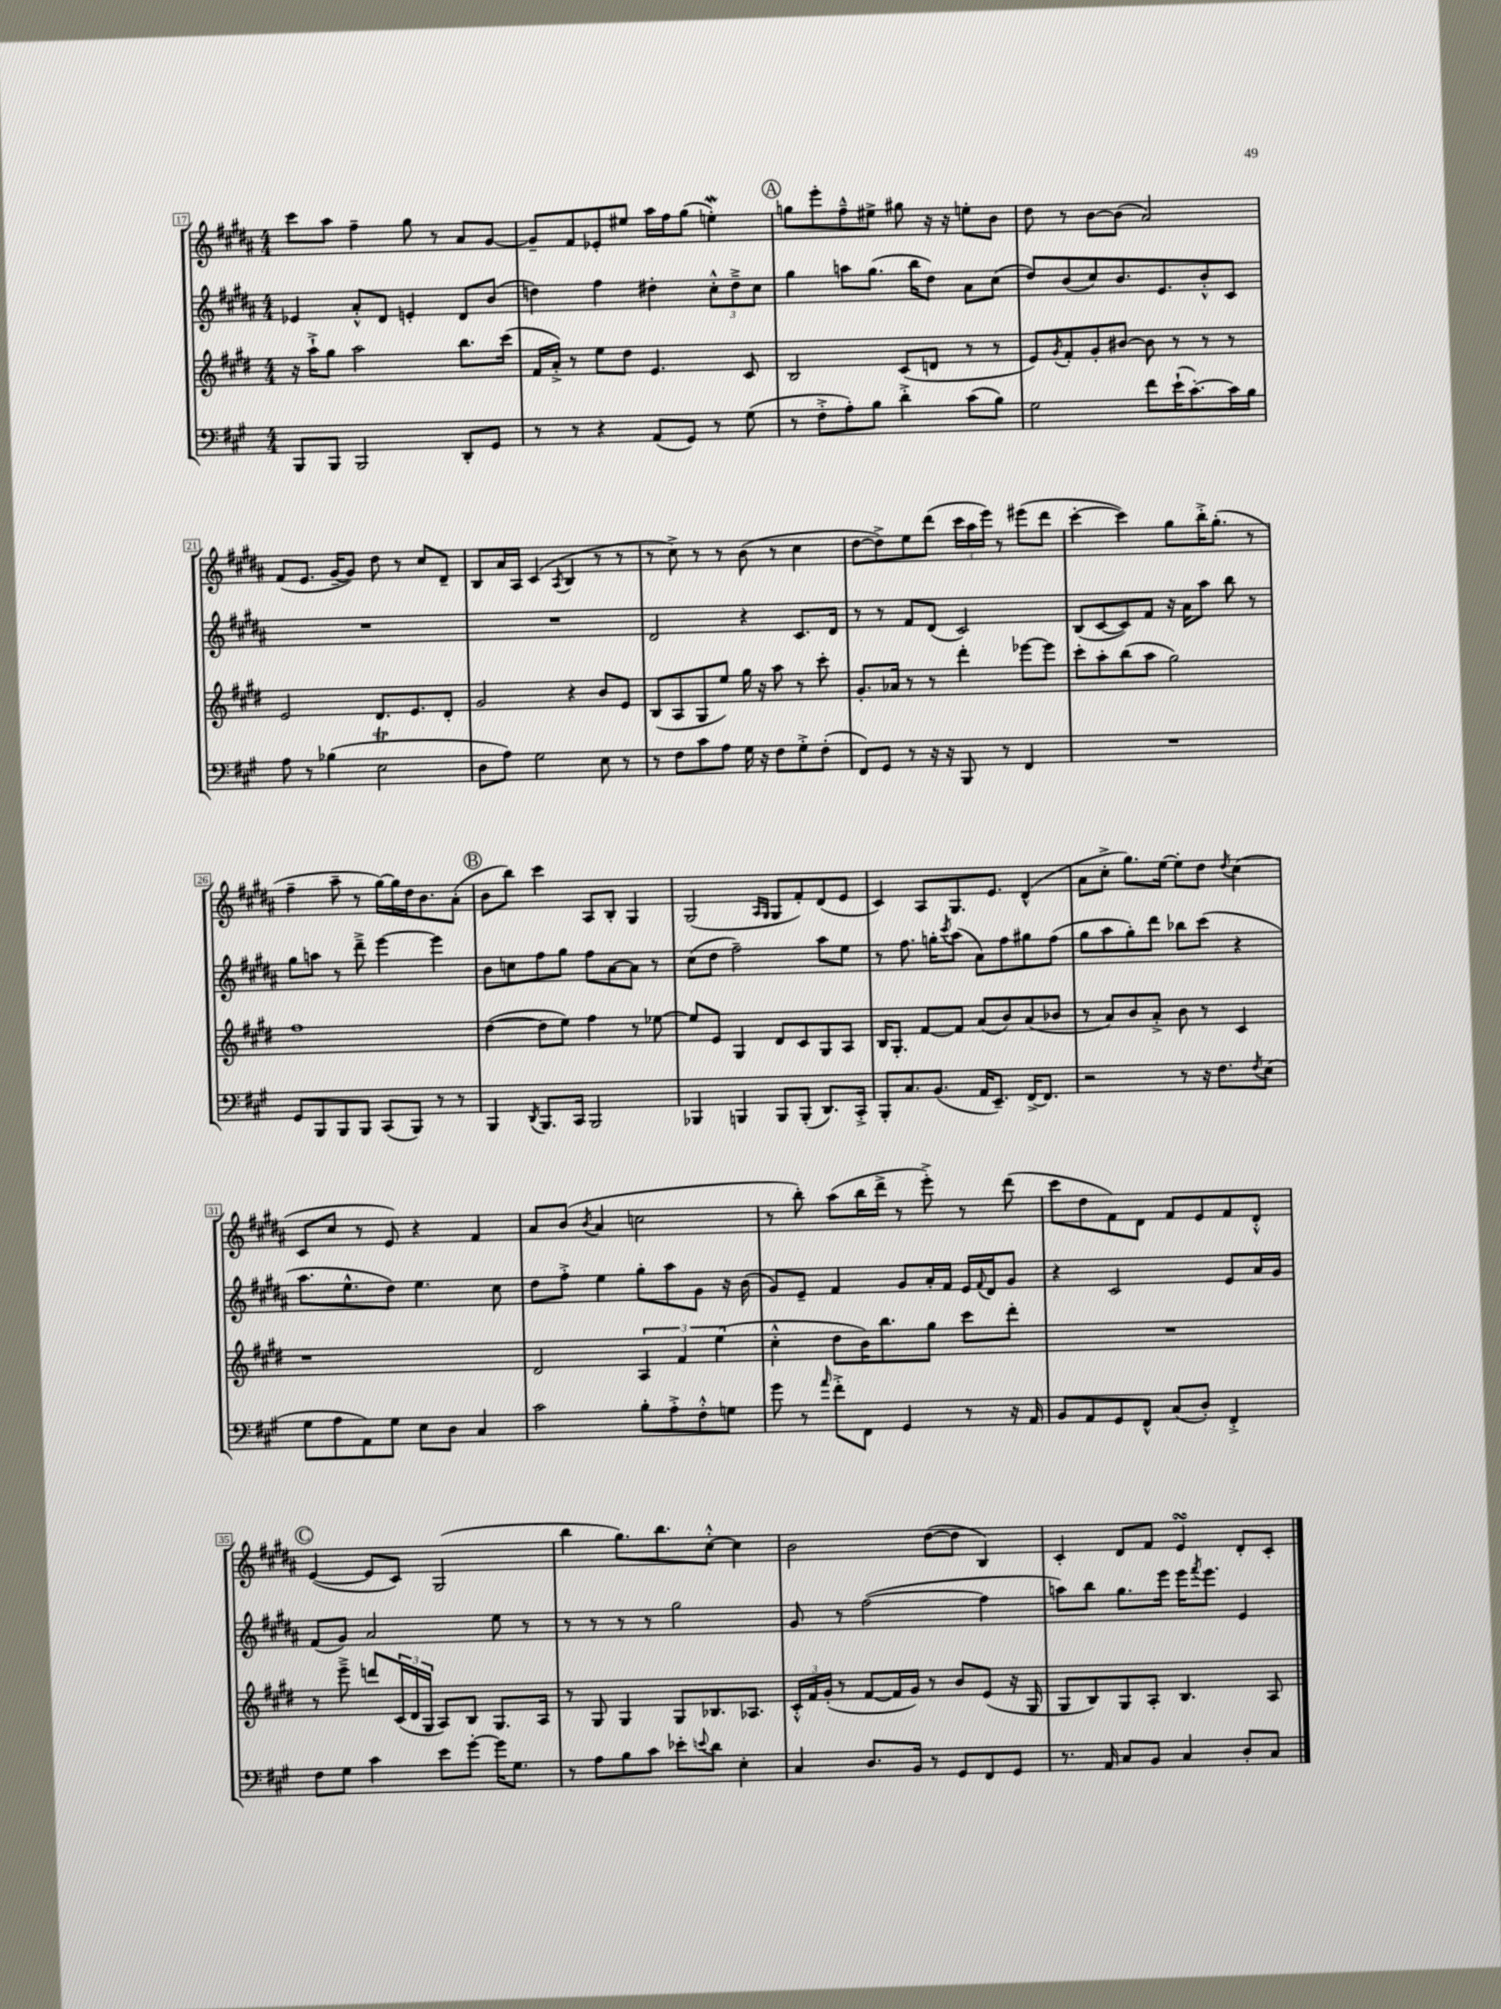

**kern	**kern	**kern	**kern
*part4	*part3	*part2	*part1
*staff4	*staff3	*staff2	*staff1
*clefF4	*clefG2	*clefG2	*clefG2
*k[f#c#g#]	*k[f#c#g#d#]	*k[f#c#g#d#a#]	*k[f#c#g#d#a#]
*M4/4	*M4/4	*M4/4	*M4/4
=17	=17	=17	=17
8BBB/L	16r	4e-X/	8ccc#\L
.	16aa`^\KL	.	.
8BBB/J	8gg#\J	.	8aa#\J
2BBB/	2aa\	8a#'^^/L	4ff#~\
.	.	8d#/J	.
.	.	4en'/	8gg#\
.	.	.	8r
8DD'/L	8.bb\L	8d#/L	8a#/L
8GG#/J	.	(8b/J	[8g#/J
.	(16ccc#\Jk	.	.
=18	=18	=18	=18
8r	16f#/LL	4ddn\)	8g#~/L]
.	16a'^/JJ)	.	.
8r	8r	.	8f#/
4r	8ee\L	4ff#\	8e-X'/
.	8dd#\J	.	8ee#X/J
(8AA/L	4.e/	4dd#X'\	16aa#\LL
.	.	.	16ff#\J
8GG#/J)	.	.	(8gg#\J
8r	.	12cc#'^^\L	4eenw'\)
.	.	12dd#~^\	.
(8G#\	8c#/	.	.
.	.	12cc#\J	.
!!LO:REH:place=s1:t=A
=19	=19	=19	=19
8r	2B/	4gg#\	8ggn\L
8F#'^\L	.	.	8eee'\
8A'\)	.	8aan\L	8ff#~^^\
8B\J	.	(8.gg#\J	8ee#X^\J
4d'^\	(8c#/L	.	8gg#X\
.	.	16bb\KL	.
.	8dn/J	8dd#\J)	16r
.	.	.	16r
(8c#\L	8r	8a#\L	8een'\L
8B\J)	8r	(8cc#\J	8b\J
=20	=20	=20	=20
2G#\	8e/L)	8dd#/L)	8dd#\
.	8qg#/	.	.
.	8f#'/	(8b/	8r
.	8g#'/	8cc#/)	[8b\L
.	[8b#X/J	8.b/	(8b\J]
8f#\L	8b#\]	.	2a#/)
.	.	8.e/	.
(16e`\K	8r	.	.
[8.c#'\)	.	.	.
.	8r	8b'^^/	.
16c#\L]	8r	8c#/J	.
16B\JJ	.	.	.
!!LO:LB:g=z
=21	=21	=21	=21
8A\	2e/	1r	(8f#/L
8r	.	.	8.e/J
(4B-X\	.	.	.
.	.	.	[16g#~/KL
.	.	.	8g#/J])
2ET\	8.d#/L	.	8dd#\
.	.	.	8r
.	8.e/	.	.
.	.	.	8cc#/L
.	8d#'/J	.	8d#~/J
=22	=22	=22	=22
8D\L	2g#/	1r	8B/L
8A\J)	.	.	16a#/L
.	.	.	16A#/JJ
2G#\	.	.	(4c#/
.	.	.	8qA#/
.	4r	.	4B/
8E\	8b/L	.	8r
8r	8e/J	.	8r
=23	=23	=23	=23
8r	(8B/L	2d#/	8r
8F#\L	8A/	.	8cc#^\)
8c#\	8G#/	.	8r
8A\J	8ee/J)	.	8r
16G#\	16gg#\	4r	(8b\
16r	16r	.	.
8F#\L	8aa\	.	8r
8G#'^\	8r	8.c#/L	4cc#\
(8F#'\J	8ccc#'\	.	.
.	.	16d#/Jk	.
=24	=24	=24	=24
8FF#/L)	8.g#'/L	8r	[8dd#\L
8GG#/J	.	8r	8dd#^\])
.	16a-X/Jk	.	.
8r	8r	8f#/L	8ee\
16r	8r	(8d#/J	(8ddd#\J
16r	.	.	.
8BBB/	4ddd#'\	2c#/)	24ccc#\LL
.	.	.	24aa#\
.	.	.	24eee\JJ)
8r	.	.	8r
4FF#/	[8eee-X\L	.	(8eee#X\L
.	8eee-\J]	.	8ddd#\J
=25	=25	=25	=25
1r	8ccc#'\L	(8B/L	[4ccc#'\
.	8aa'\	[8c#/	.
.	(8bb\	8c#/])	4ccc#\])
.	8aa\J	8f#/J	.
.	2gg#\)	16r	8gg#\L
.	.	16a#\KL	.
.	.	8aa#\J	16bb'^\K
.	.	.	(8.gg#'\J
.	.	8bb\	.
.	.	8r	8r
!!LO:LB:g=z
=26	=26	=26	=26
8GG#/L	1ff#	8gg#\L	4ff#~\
8BBB/	.	8aan\J	.
8BBB/	.	8r	8aa#~\
8BBB/J	.	8ddd#~^\	8r
(8CC#/L	.	[4eee\	[16gg#\LL)
.	.	.	16gg#\]
8BBB/J)	.	.	16dd#\J
.	.	.	8.b\
8r	.	4eee\]	.
8r	.	.	(8a#'\J
!!LO:REH:place=s1:t=B
=27	=27	=27	=27
4BBB/	([4dd#\	8b\L	8b\L
.	.	8ccn\	8bb\J)
8qDD/	.	.	.
8.BBB/L	8dd#\L]	8ff#\	4ccc#\
.	8ee\J)	8gg#\J	.
16CC#/Jk	.	.	.
2BBB/	4ff#\	8ff#\L	8A#/L
.	.	[8a#\	8B'/J
.	8r	8a#\J]	4G#/
.	[8ee-X\	8r	.
=28	=28	=28	=28
4BBB-X/	8ee-/L]	(8cc#\L	(2G#/
.	8e/J	8dd#\J	.
4BBBn/	4G#/	2ff#~\)	.
.	.	.	16qqA#/LL
.	.	.	16qqG#/JJ
8BBB/L	8d#/L	.	8G#/L
(8BBB'/J	8c#/	.	8f#'/)
8.DD/L)	8G#/	8aa#\L	(8d#/
.	8A/J	8ee\J	8e/J
16CC#'^/Jk	.	.	.
=29	=29	=29	=29
8BBB'/L	16B/KL	8r	4c#/)
.	8.G#'/J	.	.
8.C#/	.	8.ff#\	.
.	[8f#/L	.	8A#/L
(8.BB/J	.	16ggn'\KL	.
.	.	8qccc#/	.
.	8f#/J]	(8aa#\J	8.G#/
16AA/KL	(8a/L	8a#\L)	.
8.EE~/J)	.	.	8.e/J
.	8b/)	8ff#\	.
[16FF#^/KL	(8a/	8gg#X\	(4d#^^/
8.FF#/J]	.	.	.
.	8b-X/J	(8ff#\J	.
=30	=30	=30	=30
2r	8r	8gg#\L	8a#\L
.	8a/L)	8aa#\	8cc#'^\J
.	8b/	8gg#'\)	8.gg#\L)
.	8a'^/J	8ddd#\J	.
.	.	.	[16ee\Jk
8r	8b\	8bb-X\L	8ee'\L]
16r	8r	(8ccc#\J	8dd#\J
8.F#\L	.	.	.
.	.	.	8qdd#/
.	4c#/	4r	(4cc#\
8qF#/	.	.	.
(8E\J	.	.	.
!!LO:LB:g=z
=31	=31	=31	=31
8G#\L	1r	8.aa#\L	8c#/L
8A\	.	.	8cc#/J
.	.	8.ee^^\	.
8AA\)	.	.	8r
8G#\J	.	8dd#\J)	8e/)
8E\L	.	4.ee\	4r
8D\J	.	.	.
4C#/	.	.	4f#/
.	.	8cc#\	.
=32	=32	=32	=32
2c#\	2d#/	8dd#\L	8a#/L
.	.	8ff#'^\J	(8b/J
.	.	.	8qb/
.	.	4ee\	4a#/
8B'\L	6A/	8gg#'\L	2ccn\
8A'^\	.	8aa#\	.
.	6f#/	.	.
8F#'^^\	.	8g#\J	.
.	(6ee\	.	.
8Gn\J	.	16r	.
.	.	(16b\	.
=33	=33	=33	=33
8g#\	4cc#'^^\	8g#/L)	8r
8r	.	8e~/J	8bb'\)
16qqa/	.	.	.
8f#'^\L	8dd#\L	4f#/	(8aa#\L
8FF#\J	16b\K)	.	16bb\L
.	8.bb\	.	16ddd#^\JJ
4GG#/	.	8g#/L	8r
.	8gg#\J	16a#'/L	8eee'^\)
.	.	16f#/JJ	.
8r	8ccc#\L	16e/LL	8r
.	.	8qqf#/	.
.	.	16d#/J	.
16r	8ddd#'\J	8g#/J	(8ddd#\
16AA/	.	.	.
=34	=34	=34	=34
8BB/L	1r	4r	8ccc#\L
8AA/	.	.	8dd#\
8GG#/	.	2c#/	8f#\)
8FF#^^/J	.	.	8d#\J
(8C#/L	.	.	8f#/L
8D'/J)	.	.	8e/
4FF#'^/	.	8e/L	8f#/
.	.	16a#/L	8d#'^^/J
.	.	16g#/JJ	.
!!LO:LB:g=z
!!LO:REH:place=s1:t=C
=35	=35	=35	=35
8F#\L	8r	(8f#/L	([4e/
8G#\J	8eee~^\	8g#/J)	.
4c#\	8dddn/L	2a#/	8e/L]
.	(24c#/L	.	8c#/J)
.	24d#/	.	.
.	24G#/JJ	.	.
8e\L	8A/L)	.	(2G#/
[8g#'\J	8B/J	.	.
16g#\KL]	8.G#/L	8ee\	.
8.G#\J	.	.	.
.	.	8r	.
.	16A/Jk	.	.
=36	=36	=36	=36
8r	8r	8r	4bb\
8A\L	8G#/	8r	.
8B\	4G#/	8r	8.gg#\L)
8c#\J	.	8r	.
.	.	.	8.bb\
8e-X'\L	8G#/L	2gg#\	.
8qqen/	.	.	.
8d\J	8.B-X/	.	[8cc#'^^\J
4E'\	.	.	4cc#\]
.	8.A-X/J	.	.
=37	=37	=37	=37
4C#/	24c#'^^/LL	8g#/	2b\
.	24f#/	.	.
.	(24g#'/JJ	.	.
.	8r	8r	.
8.D/L	[8f#/L	([2ff#\	.
.	16f#/L]	.	.
16BB/Jk	16g#/JJ)	.	.
8r	8r	.	([8dd#\L
8GG#/L	8b/L	.	8dd#\J]
8FF#/	(8e/J	4ff#\]	4B/)
8GG#/J	16r	.	.
.	16G#/	.	.
=38	=38	=38	=38
8.r	8G#/L	8aan\L)	4c#'/
.	8B/)	8bb\J	.
16AA/	.	.	.
8C#/L	8G#/	8.gg#\L	8d#/L
8BB/J	8A'/J	.	8f#/J
.	.	16eee\Jk	.
4C#/	4.B/	16eee\KL	4esSSs/
.	.	8qfff#/	.
.	.	8.eee\J	.
8D'/L	.	4e/	8d#'/L
8C#/J	8A/	.	8c#'/J
==	==	==	==
*-	*-	*-	*-
